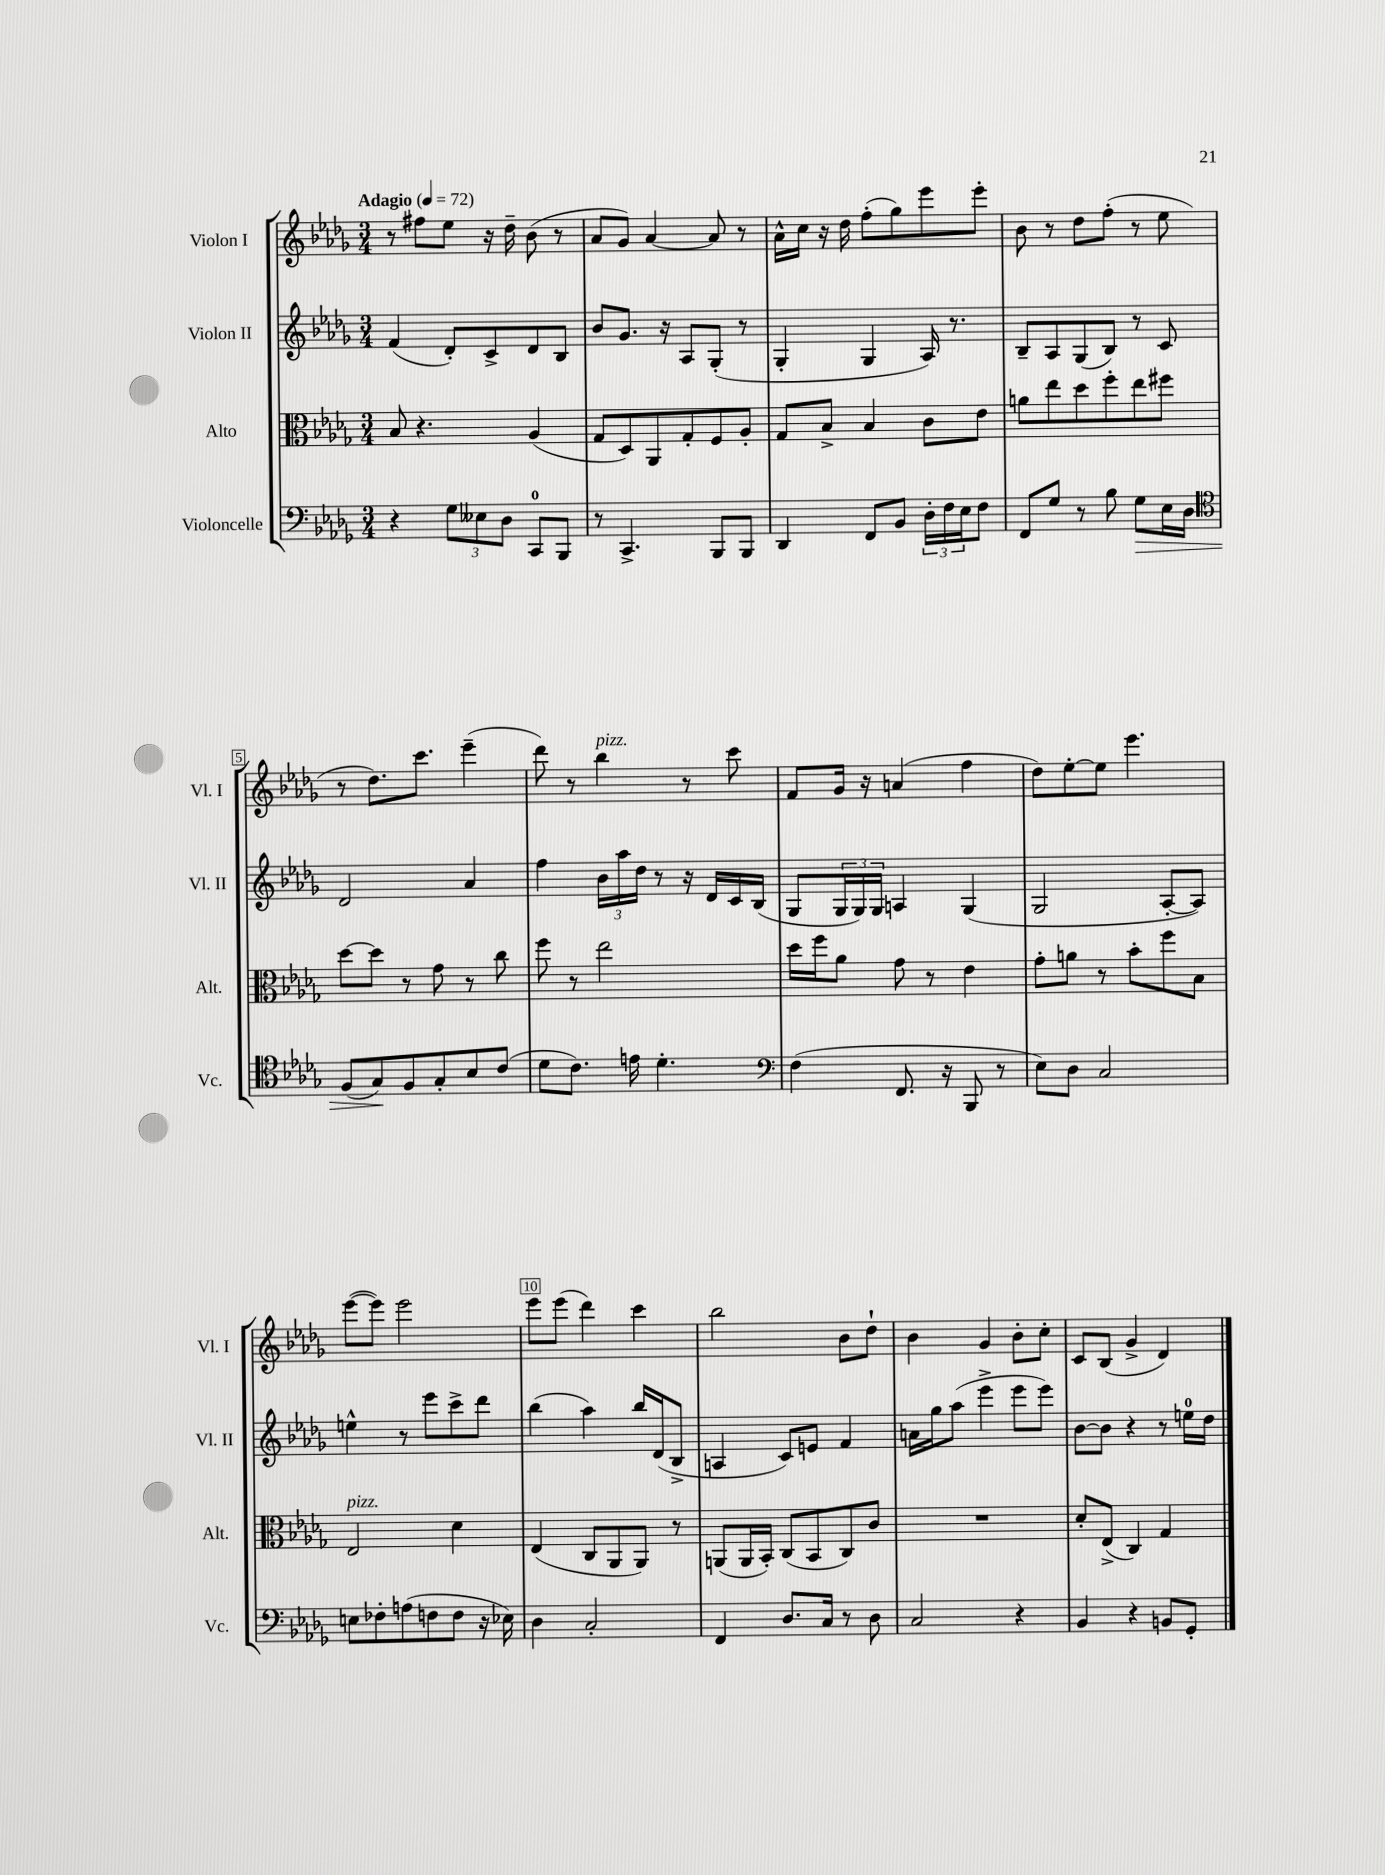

**kern	**kern	**kern	**kern
*staff4	*staff3	*staff2	*staff1
*clefF4	*clefC3	*clefG2	*clefG2
*k[b-e-a-d-g-]	*k[b-e-a-d-g-]	*k[b-e-a-d-g-]	*k[b-e-a-d-g-]
*M3/4	*M3/4	*M3/4	*M3/4
*MM72	*MM72	*MM72	*MM72
4r	8B-	(4f	8r
.	4.r	.	8ff#
12G-	.	8d-')	8ee-
12E--	.	.	.
.	.	8c^	16r
12D-	.	.	.
.	.	.	16dd-~
8CC	(4A-	8d-	(8b-
8BBB-	.	8B-	8r
=	=	=	=
8r	8G-	8b-	8a-
4.CC^	8D-)	8.g-	8g-)
.	8AA-	.	[4a-
.	.	16r	.
.	8G-'	8A-	.
8BBB-	8F	(8G-'	8a-]
8BBB-	8A-'	8r	8r
=	=	=	=
4DD-	8G-	4G-'	16a-^^
.	.	.	16cc
.	8B-^	.	16r
.	.	.	16dd-
8FF	4B-	4G-	(8ff'
8BB-	.	.	8gg-)
24D-'	8c	16A-)	8eee-
24F	.	.	.
.	.	8.r	.
24E-	.	.	.
8F	8e-	.	8eee-'
=	=	=	=
8FF	8a	8B-~	8b-
8G-	8ee-	8A-	8r
8r	8dd-	(8G-	8dd-
8B-	8ff'	8B-)	(8ff'
8G-	8ee-	8r	8r
16E-	8ff#	8c	8ee-
16D-	.	.	.
=	=	=	=
*clefC4	*	*	*
(8F	[8dd-	2d-	8r
8G-)	8dd-]	.	8.dd-)
8F	8r	.	.
.	.	.	8.ccc
8G-'	8g-	.	.
8B-	8r	4a-	(4eee-~
(8c	8cc	.	.
=	=	=	=
8d-	8ff	4ff	8ddd-)
8.c)	8r	.	8r
.	2ee-	24b-	4bb-
.	.	24aa-	.
16e	.	.	.
.	.	24dd-	.
4.d-'	.	8r	.
.	.	16r	8r
.	.	16d-	.
.	.	16c	8ccc
.	.	(16B-	.
=	=	=	=
*clefF4	*	*	*
(4F	16dd-	8G-	8f
.	16ff	.	.
.	8a-	24G-	16g-
.	.	24G-)	.
.	.	.	16r
.	.	24G-	.
8.FF	8g-	4A	(4a
.	8r	.	.
16r	.	.	.
8BBB-	4e-	(4G-	4ff
8r	.	.	.
=	=	=	=
8E-)	8g-'	2G-	8dd-)
8D-	8a	.	[8ee-'
2C	8r	.	8ee-]
.	8b-'	.	4.eee-
.	8ff	[8A-'	.
.	8B-	8A-])	.
=	=	=	=
8E	2E-	4ee^^	([8eee-
8F-'	.	.	8eee-])
(8A	.	8r	2eee-
8F	.	8eee-	.
8F	4d-	8ccc^	.
16r	.	8ddd-	.
16E-)	.	.	.
=	=	=	=
4D-	(4E-	(4bb-	8eee-
.	.	.	(8eee-
2C'	8C	4aa-)	4ddd-)
.	8AA-	.	.
.	8AA-)	16bb-	4ccc
.	.	(16d-	.
.	8r	8B-^	.
=	=	=	=
4FF	(8AA	4A	2bb-
.	16AA	.	.
.	16BB-')	.	.
8.D-	(8C	8c)	.
.	8BB-	8e	.
16C	.	.	.
8r	8C)	4f	8b-
8D-	8c	.	8dd-`
=	=	=	=
2C	2.r	16a	4b-
.	.	16gg-	.
.	.	(8aa-	.
.	.	4eee-^	4g-
4r	.	8eee-	8b-'
.	.	8eee-)	8cc'
=	=	=	=
4BB-	8d-'	[8b-	8c
.	(8E-^	8b-]	(8B-
4r	4C)	4r	4g-^
8BB	4G-	8r	4d-)
8GG-'	.	16ee	.
.	.	16dd-	.
==	==	==	==
*-	*-	*-	*-
